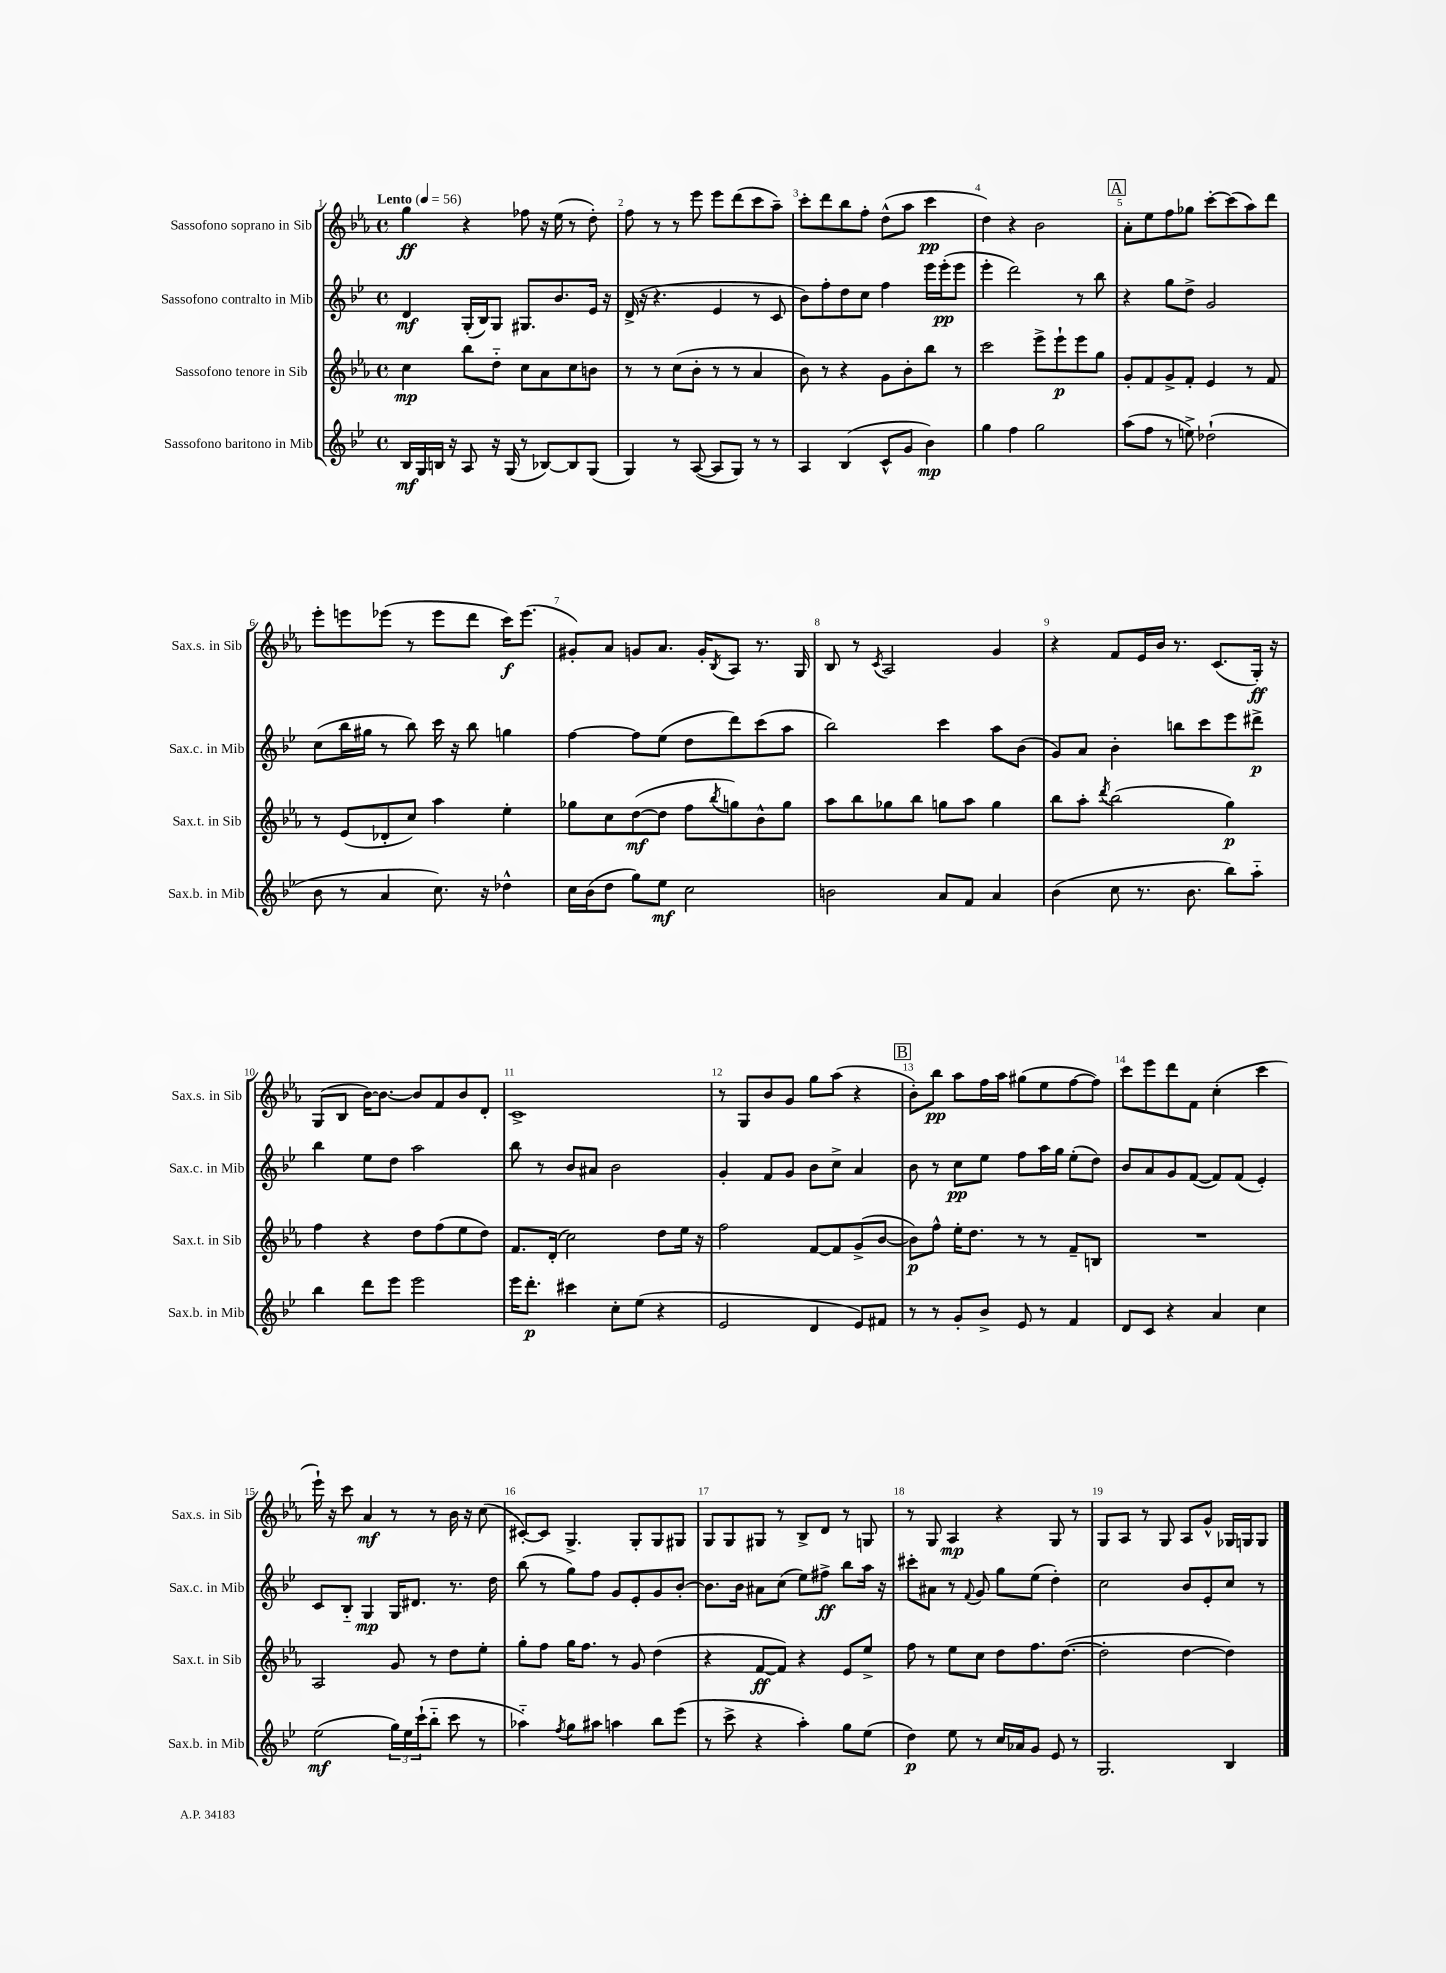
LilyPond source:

<<
\new StaffGroup <<
\new Staff = "s0" \with { instrumentName = "Sassofono soprano in Sib" shortInstrumentName = "Sax.s. in Sib" } {
    \clef treble \key ees \major \defaultTimeSignature \time 4/4 \tempo "Lento" 4 = 56
    g''4\ff r4 fes''8 r16 ees''16( r8 d''8-.) |
    f''8 r8 r8 ees'''8 ees'''8 d'''8( c'''8 aes''8--) |
    c'''8-. d'''8 bes''8 f''8-. d''8-^( aes''8 c'''4\pp |
    d''4) r4 bes'2 |
    \mark \markup { \box "A" } aes'8-. ees''8 f''8 ges''8 c'''8~-. c'''8( aes''8) d'''8 |
    ees'''8-. e'''8 ees'''8( r8 ees'''8 d'''8 c'''16\f) ees'''8.( |
    gis'8-.) aes'8 g'8 aes'8. g'16-. \acciaccatura { bes8 } aes8 r8. g16 |
    bes8 r8 \acciaccatura { c'8 } aes2 g'4 |
    r4 f'8 ees'16 bes'16 r8. c'8.( g16-.\ff) r16 |
    g8( bes8 bes'16~) bes'8.~ bes'8 f'8 bes'8 d'8-. |
    c'1-> |
    r8 g8 bes'8 g'8 g''8 aes''8( r4 |
    \mark \markup { \box "B" } bes'8-.) bes''8\pp aes''8 f''16 aes''16 gis''8( ees''8 f''8~ f''8) |
    c'''8 ees'''8 d'''8 f'8 c''4-.( c'''4 |
    ees'''16-!) r16 c'''8 aes'4\mf r8 r8 bes'16 r16 c''8( |
    cis'8~-.) cis'8 g4.-> g8-. g8 gis8 |
    g8 g8 gis8 r8 bes8-> d'8 r8 g8 |
    r8 g8 aes4\mp r4 g8 r8 |
    g8 aes8 r8 g8 aes8 g'8-^ ges16 g16 g8 \bar "|." |
}
\new Staff = "s1" \with { instrumentName = "Sassofono contralto in Mib" shortInstrumentName = "Sax.c. in Mib" } {
    \clef treble \key bes \major \defaultTimeSignature \time 4/4
    d'4\mf g16-.( bes16) g8 gis8. bes'8. ees'16 r16 |
    d'16->( r16 r4. ees'4 r8 c'8 |
    bes'8) f''8-. d''8 c''8 f''4 ees'''16 ees'''16-.\pp( ees'''8 |
    ees'''4-. d'''2) r8 bes''8 |
    \mark \markup { \box "A" } r4 g''8 d''8-> g'2 |
    c''8( bes''16 gis''16 r8 bes''8) c'''16 r16 bes''8 g''4 |
    f''4~ f''8 ees''8( d''8 d'''8) c'''8( a''8 |
    bes''2) c'''4 a''8 bes'8( |
    g'8) a'8 bes'4-. b''8 c'''8 ees'''8 dis'''8->\p |
    bes''4 ees''8 d''8 a''2 |
    bes''8 r8 bes'8 ais'8 bes'2 |
    g'4-. f'8 g'8 bes'8 c''8-> a'4 |
    \mark \markup { \box "B" } bes'8 r8 c''8\pp ees''8 f''8 a''16 g''16 ees''8-.( d''8) |
    bes'8 a'8 g'8 f'8~( f'8) f'8( ees'4-.) |
    c'8 bes8-_ g4\mp g16 dis'8. r8. d''16 |
    bes''8( r8 g''8) f''8 g'8 ees'8-. g'8 bes'8~-. |
    bes'8. bes'16 ais'8 c''8( ees''8) fis''8->\ff bes''8 a''16 r16 |
    cis'''8-. ais'8 r8 \appoggiatura { f'8 } g'8 g''8 ees''8( d''4-.) |
    c''2 bes'8 ees'8-. c''8 r8 \bar "|." |
}
\new Staff = "s2" \with { instrumentName = "Sassofono tenore in Sib" shortInstrumentName = "Sax.t. in Sib" } {
    \clef treble \key ees \major \defaultTimeSignature \time 4/4
    c''4\mp bes''8 d''8-_ c''8 aes'8 c''8 b'8 |
    r8 r8 c''8( bes'8-. r8 r8 aes'4 |
    bes'8) r8 r4 g'8 bes'8-. bes''8 r8 |
    c'''2 ees'''8-> ees'''8-!\p ees'''8 g''8 |
    \mark \markup { \box "A" } g'8-. f'8 g'8-> f'8-. ees'4 r8 f'8 |
    r8 ees'8( des'8-. c''8) aes''4 ees''4-. |
    ges''8 c''8 d''8~\mf( d''8 f''8 \acciaccatura { bes''8 } g''8) bes'8-^ g''8 |
    aes''8 bes''8 ges''8 bes''8 g''8 aes''8 g''4 |
    bes''8 aes''8-. \acciaccatura { d'''8 } bes''2( g''4\p) |
    f''4 r4 d''8 f''8( ees''8 d''8) |
    f'8. d'16-.( c''2) d''8 ees''16 r16 |
    f''2 f'8~ f'8 g'8->( bes'8~ |
    \mark \markup { \box "B" } bes'8\p) f''8-^ ees''16-. d''8. r8 r8 f'8-- b8 |
    R1 |
    aes2 g'8 r8 d''8 ees''8-. |
    g''8-. f''8 g''16 f''8. r8 g'8 d''4( |
    r4 f'8~\ff f'8) r4 ees'8 ees''8-> |
    f''8 r8 ees''8 c''8 d''8 f''8. d''8.~( |
    d''2-. d''4~ d''4) \bar "|." |
}
\new Staff = "s3" \with { instrumentName = "Sassofono baritono in Mib" shortInstrumentName = "Sax.b. in Mib" } {
    \clef treble \key bes \major \defaultTimeSignature \time 4/4
    bes16\mf g16 b16 r16 a8 r16 g16( r8 bes8~) bes8 g8( |
    g4) r8 a8~( a8 g8) r8 r8 |
    a4 bes4( c'8-^ g'8 bes'4\mp) |
    g''4 f''4 g''2 |
    \mark \markup { \box "A" } a''8( f''8 r8 e''8->) des''2-!( |
    bes'8 r8 a'4 c''8.) r16 des''4-^ |
    c''16 bes'16( d''8 g''8) ees''8\mf c''2 |
    b'2 a'8 f'8 a'4 |
    bes'4( c''8 r8. bes'8. bes''8) a''8-_ |
    bes''4 d'''8 ees'''8 ees'''2 |
    ees'''16 d'''8.-.\p cis'''4 c''8-. ees''8( r4 |
    ees'2 d'4 ees'8) fis'8 |
    \mark \markup { \box "B" } r8 r8 g'8-. bes'8-> ees'8 r8 f'4 |
    d'8 c'8 r4 a'4 c''4 |
    ees''2\mf( \tuplet 3/2 { g''16) ees''16 c'''16-!( } bes''8-_ c'''8 r8 |
    aes''4-_) \acciaccatura { f''8 } g''8 ais''8 a''4 bes''8 ees'''8( |
    r8 c'''8-> r4 a''4-.) g''8 ees''8( |
    d''4\p) ees''8 r8 c''16 aes'16 g'8 ees'8 r8 |
    g2. bes4 \bar "|." |
}
>>
>>
\layout { \context { \Score \override BarNumber.break-visibility = ##(#f #t #t) barNumberVisibility = #all-bar-numbers-visible } }
